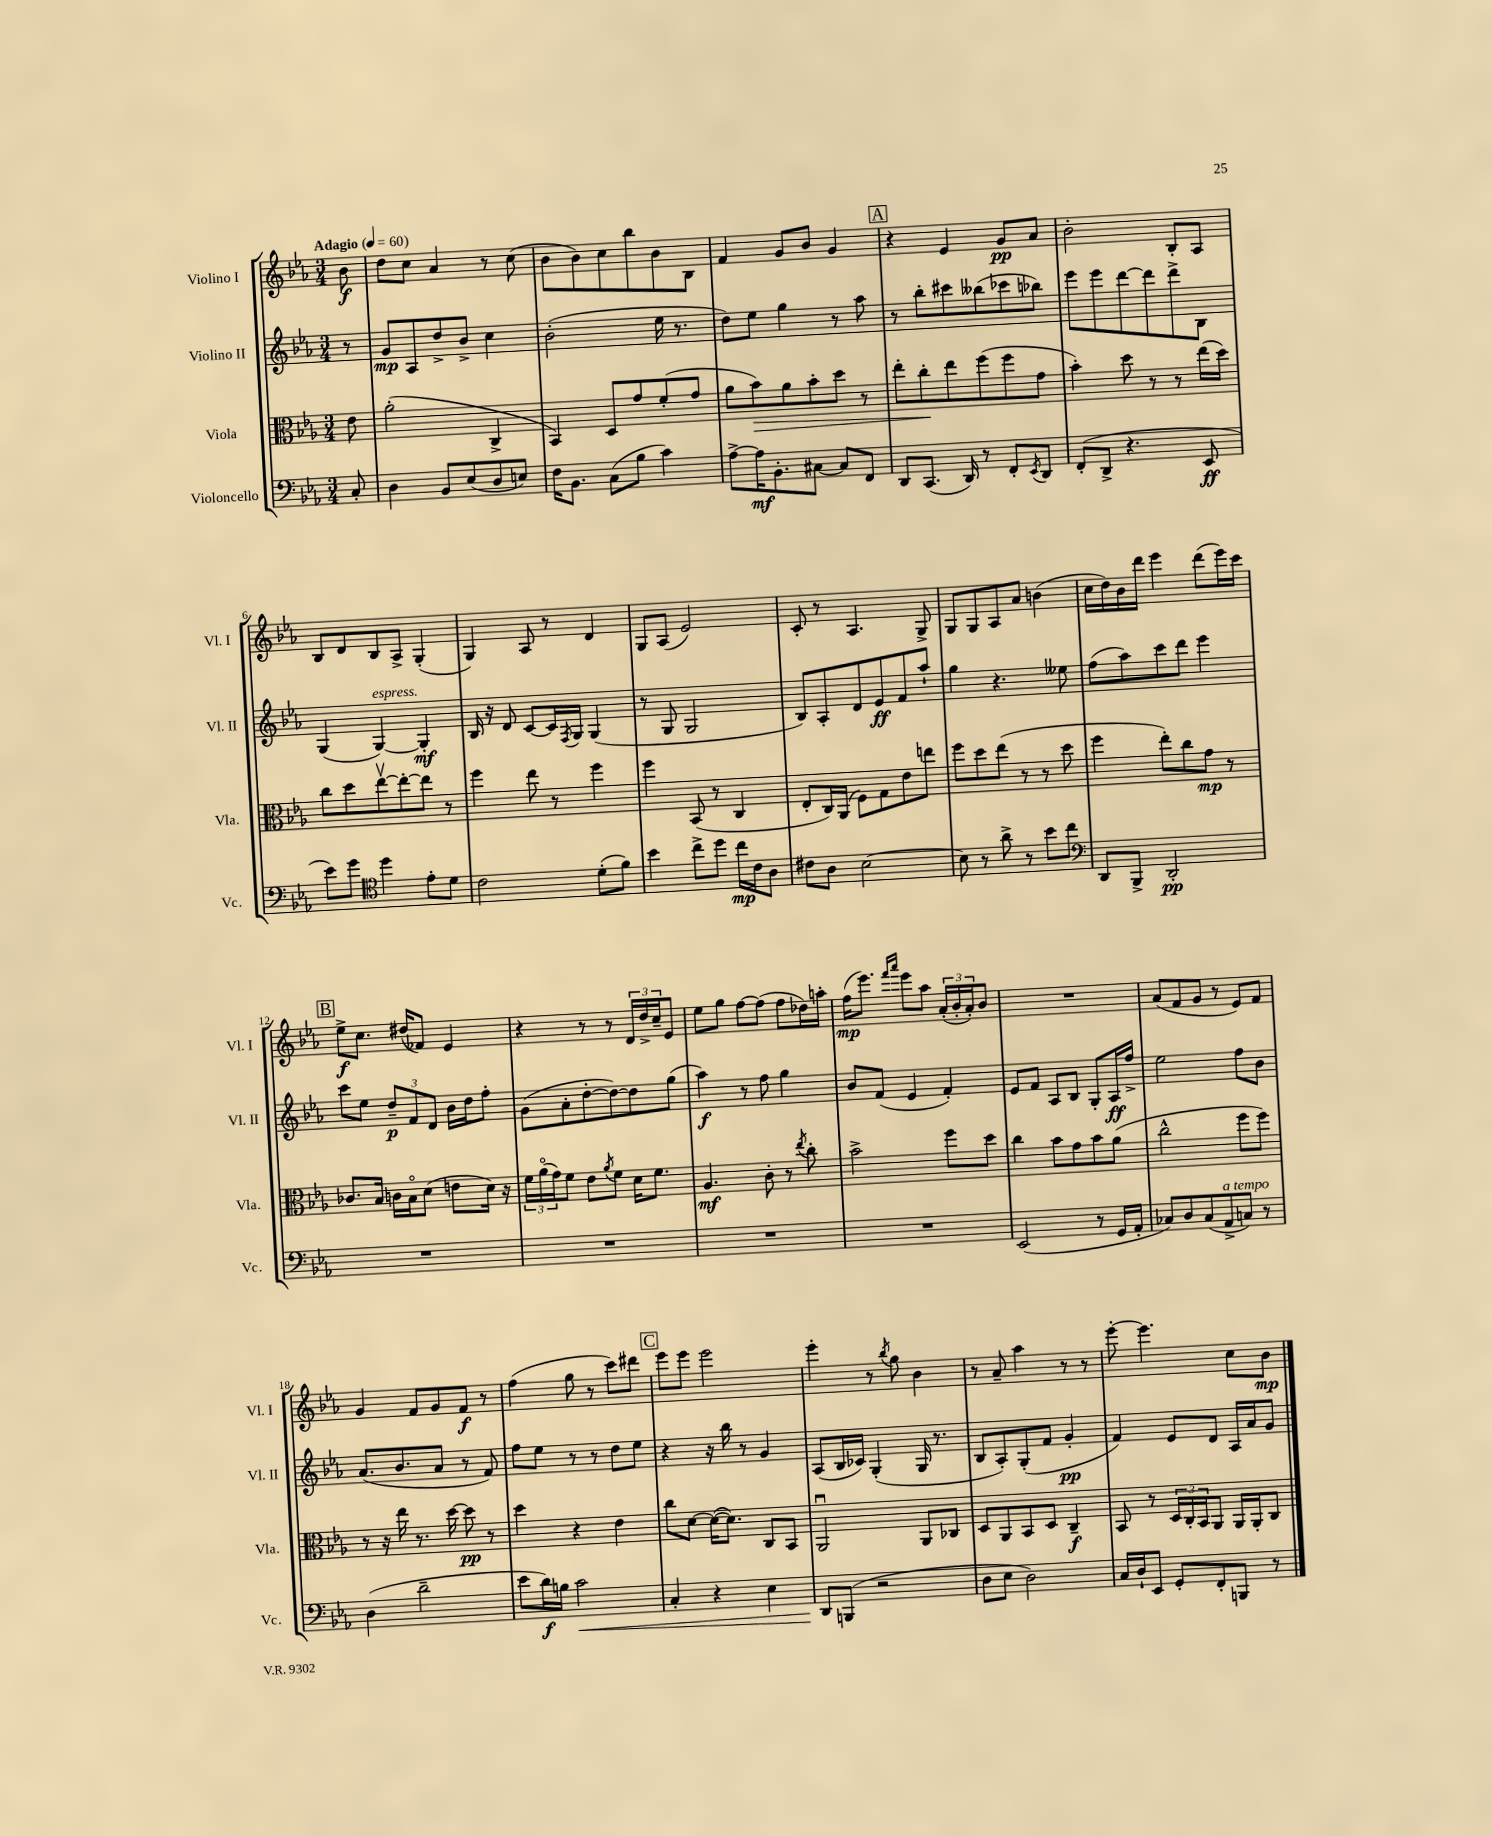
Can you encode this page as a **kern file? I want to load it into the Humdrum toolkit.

**kern	**dynam	**kern	**dynam	**kern	**dynam	**kern	**dynam
*part4	*part4	*part3	*part3	*part2	*part2	*part1	*part1
*staff4	*staff4	*staff3	*staff3	*staff2	*staff2	*staff1	*staff1
*I"Violoncello	*	*I"Viola	*	*I"Violino II	*	*I"Violino I	*
*I'Vc.	*	*I'Vla.	*	*I'Vl. II	*	*I'Vl. I	*
*clefF4	*	*clefC3	*	*clefG2	*	*clefG2	*
*k[b-e-a-]	*	*k[b-e-a-]	*	*k[b-e-a-]	*	*k[b-e-a-]	*
*M3/4	*	*M3/4	*	*M3/4	*	*M3/4	*
*MM60	*	*MM60	*	*MM60	*	*MM60	*
=	=	=	=	=	=	=	=
!	!	!	!	!	!	!LO:TX:a:B:t=Adagio	!
8C'/	.	8e-\	.	8r	.	8b-\	f
=1	=1	=1	=1	=1	=1	=1	=1
4D\	.	(2a-'\	.	8g/L	mp	8dd\L	.
.	.	.	.	8A-/	.	8cc\J	.
8BB-/L	.	.	.	8dd^/	.	4a-/	.
(8E-/	.	.	.	8b-^/J	.	.	.
8D/	.	4C^/	.	4cc\	.	8r	.
8En/J)	.	.	.	.	.	(8cc\	.
=2	=2	=2	=2	=2	=2	=2	=2
16F\KL	.	4BB-/)	.	(2b-'\	.	8b-\L	.
8.BB-\J	.	.	.	.	.	.	.
.	.	.	.	.	.	8b-\)	.
(8C\L	.	8D/L	.	.	.	8cc\	.
8B-\J	.	8g/	.	.	.	8bb-\	.
4c\)	.	(8f'/	.	16ee-\	.	8b-\	.
.	.	.	.	8.r	.	.	.
.	.	8g/J	.	.	.	8B-\J	.
=3	=3	=3	=3	=3	=3	=3	=3
[8A-^\L	.	8a-\L	.	8dd\L)	.	4f/	.
!	!	!	!LO:HP:b	!	!	!	!
16A-\K]	mf	8b-\)	>	8ee-\J	.	.	.
8.BB-'\	.	.	.	.	.	.	.
.	.	8a-\	.	4gg\	.	8g/L	.
[8C#X\J	.	8b-'\	.	.	.	8b-/J	.
8C#/L]	.	8dd\J	.	8r	.	4g/	.
8FF/J	.	8r	.	8aa-\	.	.	.
!!LO:REH:place=s1:t=A
=4	=4	=4	=4	=4	=4	=4	=4
8DD/L	.	8ee-'\L	.	8r	.	4r	.
(8.CC/J	.	8cc'\	.	8bb-'\L	.	.	.
.	.	8ee-\	]	8ccc#X\	.	4e-/	.
16DD/)	.	.	.	.	.	.	.
8r	.	(8ff\	.	(8bb--X\	.	.	.
8FF'/L	.	8ff\	.	8ccc-X\	.	8g/L	pp
8qEE-/	.	.	.	.	.	.	.
8DD/J	.	8g\J	.	8bb-X\J)	.	8a-/J	.
=5	=5	=5	=5	=5	=5	=5	=5
(8FF'/L	.	4b-'\)	.	8eee-\L	.	2b-'\	.
8DD^/J	.	.	.	8eee-\	.	.	.
4.r	.	8dd\	.	[8ddd\	.	.	.
.	.	8r	.	8ddd\]	.	.	.
.	.	8r	.	8ddd^\	.	8B-'/L	.
8EE-/	ff	(16ee-\LL	.	8B-\J	.	8A-/J	.
.	.	16dd\JJ)	.	.	.	.	.
!!LO:LB:g=z
=6	=6	=6	=6	=6	=6	=6	=6
8e-\L)	.	8cc\L	.	(4G/	.	8B-/L	.
8g\J	.	8dd\	.	.	.	8d/	.
*clefC4	*	*	*	*	*	*	*
!	!	!	!	!LO:TX:a:i:t=espress.	!	!	!
4dd\	.	[8ee-v\	.	[4G/)	.	8B-/	.
.	.	8ee-'\_	.	.	.	8A-^/J	.
8e-'\L	.	8ee-\J]	.	4G'/]	mf	(4G'/	.
8d\J	.	8r	.	.	.	.	.
=7	=7	=7	=7	=7	=7	=7	=7
2c\	.	4ff\	.	16B-/	.	4G/)	.
.	.	.	.	16r	.	.	.
.	.	.	.	8d/	.	.	.
.	.	8ee-\	.	[8c/L	.	8A-/	.
.	.	8r	.	16c/L]	.	8r	.
.	.	.	.	8qF/	.	.	.
.	.	.	.	16G/JJ	.	.	.
(8d'\L	.	4ff\	.	(4G/	.	4d/	.
8f\J)	.	.	.	.	.	.	.
=8	=8	=8	=8	=8	=8	=8	=8
4b-\	.	4ff\	.	8r	.	8G/L	.
.	.	.	.	8G/	.	(8A-/J	.
8cc^\L	.	(8BB-/	.	2G/	.	2e-/)	.
8dd\J	.	8r	.	.	.	.	.
16cc\LL	mp	4C/	.	.	.	.	.
16c\J	.	.	.	.	.	.	.
8A-\J	.	.	.	.	.	.	.
=9	=9	=9	=9	=9	=9	=9	=9
8c#X\L	.	8E-'/L	.	8B-/L)	.	8c'/	.
8A-\J	.	16C/L)	.	8A-'/	.	8r	.
.	.	(16AA-/JJ	.	.	.	.	.
[2B-\	.	8F\L)	.	8d/	.	4.A-/	.
.	.	8G\	.	8e-/	ff	.	.
.	.	8e-\	.	8f/	.	.	.
.	.	8een\J	.	8aa-`/J	.	8G^/	.
=10	=10	=10	=10	=10	=10	=10	=10
8B-\]	.	8ff\L	.	4gg\	.	8G/L	.
8r	.	8dd\	.	.	.	8G/	.
8a-^\	.	(8ee-\J	.	4.r	.	8A-/	.
8r	.	8r	.	.	.	8a-/J	.
8b-\L	.	8r	.	.	.	(4bn\	.
8cc\J	.	8dd\	.	8ee--X\	.	.	.
=11	=11	=11	=11	=11	=11	=11	=11
*clefF4	*	*	*	*	*	*	*
8DD/L	.	4ff\	.	(8ff\L	.	16cc\LL	.
.	.	.	.	.	.	16dd\)	.
8BBB-^/J	.	.	.	8aa-\)	.	16b-\	.
.	.	.	.	.	.	16ddd\JJ	.
2DD'/	pp	8ee-'\L)	.	8ccc\	.	4eee-\	.
.	.	8cc\	.	8ddd\J	.	.	.
.	.	8g\J	mp	4eee-\	.	(8ddd\L	.
.	.	8r	.	.	.	16eee-\L)	.
.	.	.	.	.	.	16ccc\JJ	.
!!LO:LB:g=z
!!LO:REH:place=s1:t=B
=12	=12	=12	=12	=12	=12	=12	=12
2.r	.	8.c-X/L	.	8ccc\L	.	8ee-^\L	f
.	.	.	.	8ee-\J	.	8.cc\J	.
.	.	16B-/Jk	.	.	.	.	.
.	.	16cn\LL	.	12dd~/L	p	.	.
.	.	16B-\J	.	.	.	(16dd#X/KL	.
.	.	.	.	12f/	.	.	.
.	.	(8d\J	.	.	.	8f-X/J)	.
.	.	.	.	12d/J	.	.	.
.	.	8en\L	.	16b-\LL	.	4e-/	.
.	.	.	.	16dd\J	.	.	.
.	.	16d\Jk)	.	8ff'\J	.	.	.
.	.	16r	.	.	.	.	.
=13	=13	=13	=13	=13	=13	=13	=13
2.r	.	24f\LL	.	(8g\L	.	4r	.
.	.	(24a-\	.	.	.	.	.
.	.	24g\J)	.	.	.	.	.
.	.	8f\J	.	8a-'\	.	.	.
.	.	8e-\L	.	[8dd'\	.	8r	.
.	.	8qa-/	.	.	.	.	.
.	.	8f\J	.	8dd\_)	.	8r	.
.	.	16d\KL	.	8dd\]	.	24d/LL	.
.	.	.	.	.	.	24dd^/	.
.	.	8.f\J	.	.	.	.	.
.	.	.	.	.	.	24cc~/J	.
.	.	.	.	(8gg\J	.	8e-/J	.
=14	=14	=14	=14	=14	=14	=14	=14
2.r	.	4.A-/	mf	4aa-\)	f	8ee-\L	.
.	.	.	.	.	.	8gg\J	.
.	.	.	.	8r	.	[8ff\L	.
.	.	8c'\	.	8ff\	.	(8ff\J]	.
.	.	8r	.	4gg\	.	8ff\L	.
.	.	8qee-/	.	.	.	.	.
.	.	8cc'\	.	.	.	16dd-X\L)	.
.	.	.	.	.	.	16aan'\JJ	.
=15	=15	=15	=15	=15	=15	=15	=15
2.r	.	2b-^\	.	8b-/L	.	(16ff\KL	mp
.	.	.	.	.	.	8.eee-\J)	.
.	.	.	.	(8f/J	.	.	.
.	.	.	.	.	.	16qqfff/LL	.
.	.	.	.	.	.	16qqaaa-/JJ	.
.	.	.	.	4e-/	.	8eee-\L	.
.	.	.	.	.	.	8aa-\J	.
.	.	8ff\L	.	4f'/)	.	(24a-'/LL	.
.	.	.	.	.	.	24b-'/	.
.	.	.	.	.	.	24a-'/J)	.
.	.	8dd\J	.	.	.	8b-/J	.
=16	=16	=16	=16	=16	=16	=16	=16
(2EE-/	.	4cc\	.	8e-/L	.	2.r	.
.	.	.	.	8f/J	.	.	.
.	.	8b-\L	.	8A-/L	.	.	.
.	.	8g\	.	8B-/J	.	.	.
8r	.	8b-\	.	8G'/L	.	.	.
16GG/LL	.	(8a-\J	.	16A-/L	ff	.	.
16AA-'/JJ	.	.	.	16ff^/JJ	.	.	.
=17	=17	=17	=17	=17	=17	=17	=17
8C-X/L)	.	2cc^^\	.	2ee-\	.	(8a-/L	.
8D/	.	.	.	.	.	8f/	.
(8C-/	.	.	.	.	.	8g/J	.
!LO:TX:a:i:t=a tempo	!	!	!	!	!	!	!
8AA-^/	.	.	.	.	.	8r	.
8Cn/J)	.	8ff\L	.	8ff\L	.	8e-/L)	.
8r	.	8ff\J)	.	8b-\J	.	8f/J	.
!!LO:LB:g=z
=18	=18	=18	=18	=18	=18	=18	=18
(4D\	.	8r	.	(8.a-/L	.	4g/	.
.	.	16r	.	.	.	.	.
.	.	16ee-\	.	8.b-/	.	.	.
2d~\	.	8.r	.	.	.	8f/L	.
.	.	.	.	8a-/J	.	8g/	.
.	.	[16dd\	.	.	.	.	.
.	.	8dd\]	pp	8r	.	8f/J	f
.	.	8r	.	8f/)	.	8r	.
=19	=19	=19	=19	=19	=19	=19	=19
8e-\L	.	4dd\	.	8ff\L	.	(4ff\	.
16d\L)	f	.	.	8ee-\J	.	.	.
16Bn\JJ	.	.	.	.	.	.	.
!	!LO:HP:b	!	!	!	!	!	!
2c\	<	4r	.	8r	.	8gg\	.
.	.	.	.	8r	.	8r	.
.	.	4e-\	.	8dd\L	.	8ccc\L)	.
.	.	.	.	8ee-\J	.	8ddd#X\J	.
!!LO:REH:place=s1:t=C
=20	=20	=20	=20	=20	=20	=20	=20
4C'/	.	8cc\L	.	4r	.	8eee-\L	.
.	.	[8d\J	.	.	.	8eee-\J	.
4r	.	(16d\KL_	.	16r	.	2eee-\	.
.	.	8.d\J])	.	16bb-\	.	.	.
.	.	.	.	8r	.	.	.
4E-\	.	8C/L	.	4g/	.	.	.
.	.	8BB-/J	.	.	.	.	.
=21	=21	=21	=21	=21	=21	=21	=21
8DD/L	.	2AA-u/	.	(8A-/L	.	4eee-'\	.
(8BBBn/J	[	.	.	16B-/L	.	.	.
.	.	.	.	16c-X/JJ)	.	.	.
2r	.	.	.	(4G'/	.	8r	.
.	.	.	.	.	.	8qbb-/	.
.	.	.	.	.	.	8gg\	.
.	.	8AA-/L	.	16G/	.	4b-\	.
.	.	.	.	8.r	.	.	.
.	.	8C-X/J	.	.	.	.	.
=22	=22	=22	=22	=22	=22	=22	=22
8D\L	.	8D/L	.	8B-/L	.	8r	.
8E-\J	.	8AA-/	.	8A-'/)	.	8a-~/	.
2D\)	.	8BB-/	.	(8G'/	.	4aa-\	.
.	.	8D/J	.	8f/J	.	.	.
.	.	4C~/	f	4g'/	pp	8r	.
.	.	.	.	.	.	8r	.
=23	=23	=23	=23	=23	=23	=23	=23
16C/LL	.	8BB-/	.	4f/)	.	[8eee-'\	.
16D`/J	.	.	.	.	.	.	.
8EE-/J	.	8r	.	.	.	4.eee-\]	.
8GG'/L	.	24D/LL	.	8e-/L	.	.	.
.	.	24C'/	.	.	.	.	.
.	.	24BB-/J	.	.	.	.	.
8FF'/	.	8AA-/J	.	8d/J	.	.	.
8BBBn/J	.	16AA-/LL	.	16A-/LL	.	8cc\L	.
.	.	16AA-'/J	.	16a-/J	.	.	.
8r	.	8C/J	.	8g/J	.	8b-\J	mp
==	==	==	==	==	==	==	==
*-	*-	*-	*-	*-	*-	*-	*-
